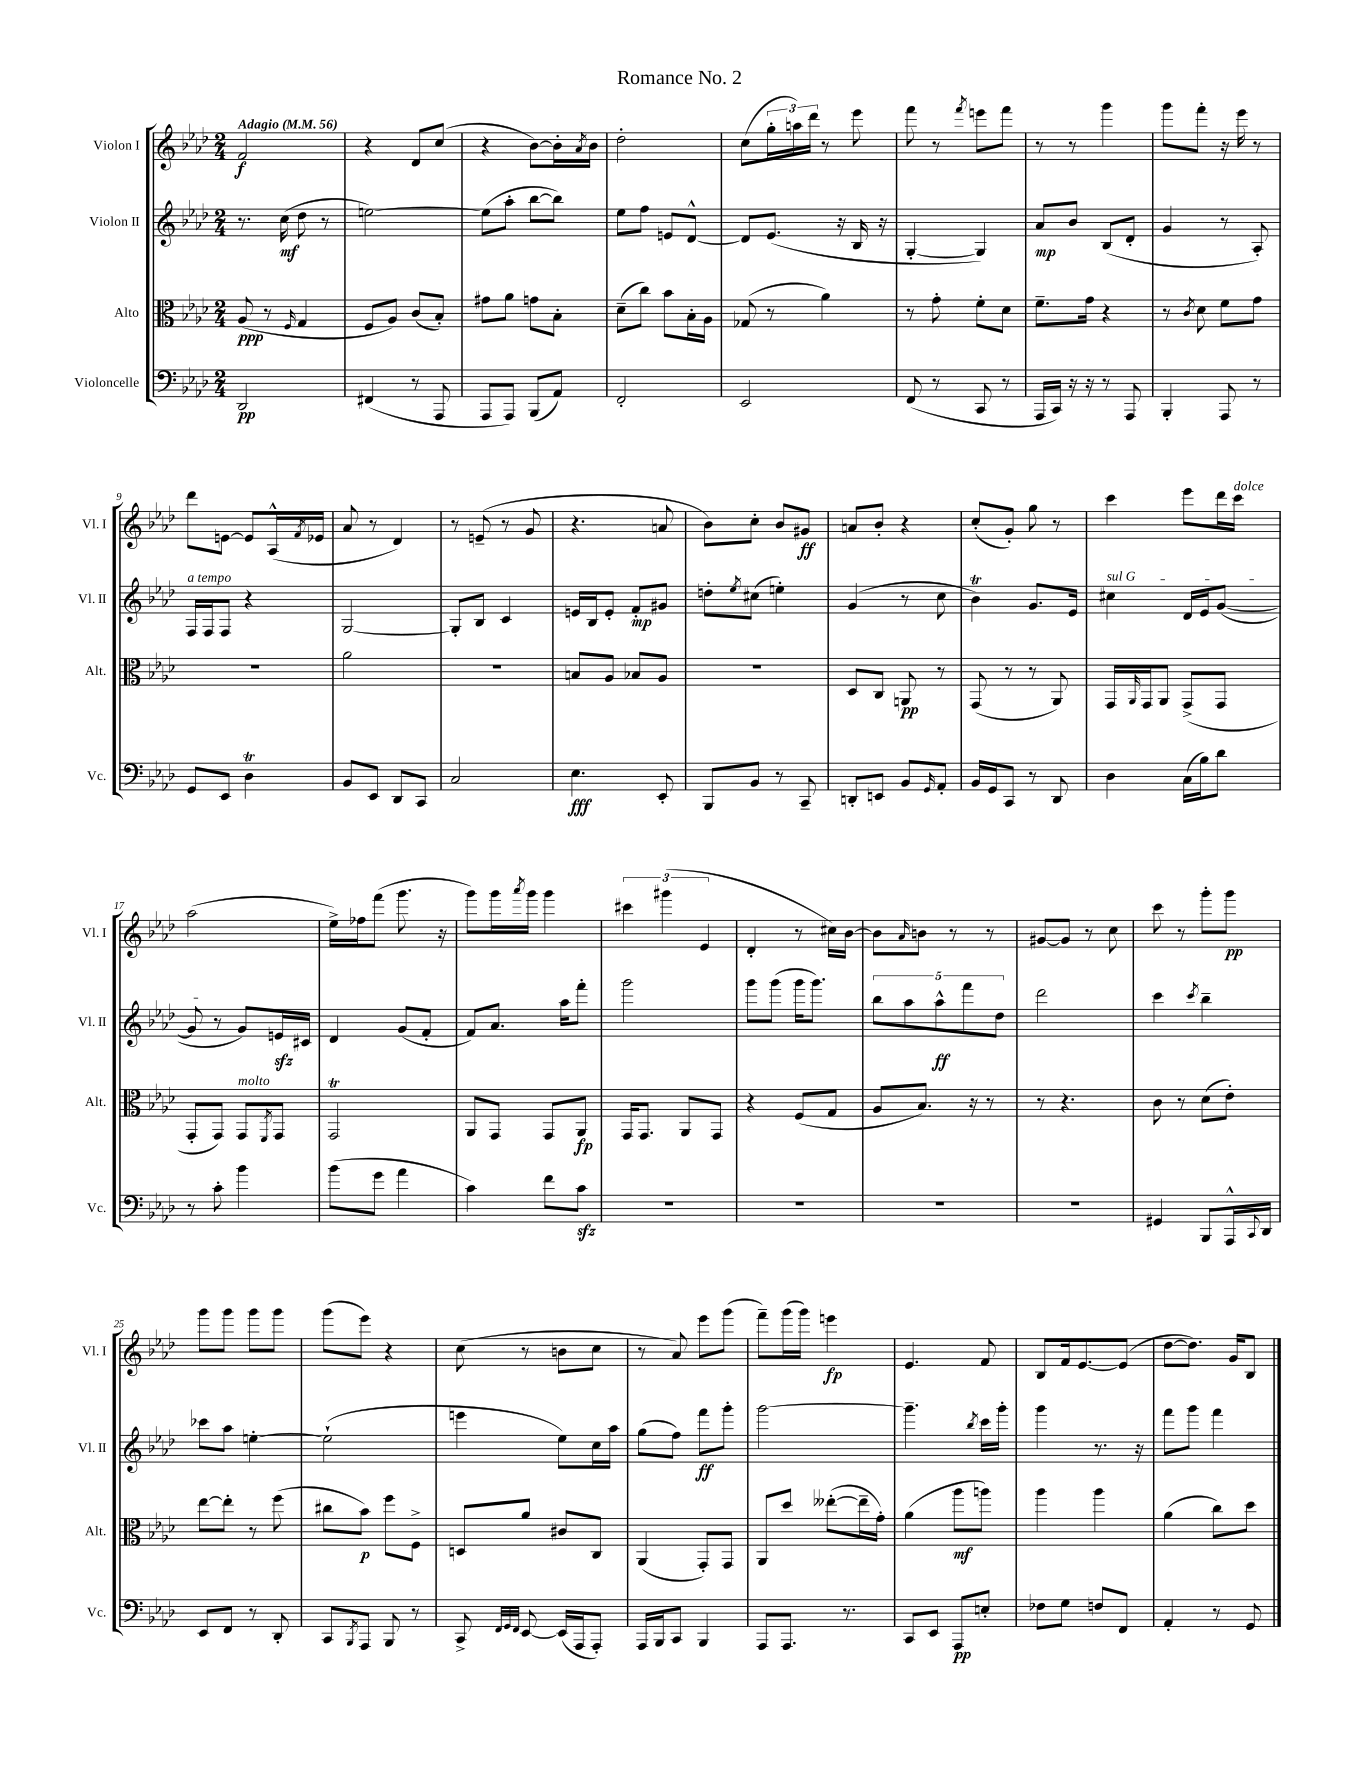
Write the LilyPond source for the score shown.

\header { title = "Romance No. 2" }
<<
\new StaffGroup <<
\new Staff = "s0" \with { instrumentName = "Violon I" shortInstrumentName = "Vl. I" } {
    \clef treble \key aes \major \numericTimeSignature \time 2/4 \tempo "Adagio" 4 = 56
    f'2\f |
    r4 des'8 c''8( |
    r4 bes'8~) bes'16-. \acciaccatura { aes'8 } bes'16 |
    des''2-. |
    c''8( \tuplet 3/2 { g''16-. a''16) des'''16 } r8 ees'''8 |
    f'''8 r8 \acciaccatura { f'''8 } e'''8 f'''8 |
    r8 r8 g'''4 |
    g'''8 f'''8-. r16 ees'''16 r8 |
    des'''8 e'8~ e'8 aes16-^( \acciaccatura { f'8 } ees'16 |
    aes'8 r8 des'4) |
    r8 e'8--( r8 g'8 |
    r4. a'8 |
    bes'8) c''8-. bes'8 gis'8\ff |
    a'8 bes'8-. r4 |
    c''8-.( g'8-.) g''8 r8 |
    c'''4 ees'''8 des'''16 c'''16^\markup { \italic "dolce" } |
    aes''2( |
    ees''16->) fes''16 f'''8( g'''8. r16 |
    g'''8) g'''16 \acciaccatura { aes'''8 } g'''16 g'''4 |
    \tuplet 3/2 { cis'''4 gis'''4( ees'4 } |
    des'4-. r8 cis''16) bes'16~ |
    bes'8 \grace { aes'16 } b'8 r8 r8 |
    gis'8~ gis'8 r8 c''8 |
    c'''8 r8 g'''8-. g'''8\pp |
    g'''8 g'''8 g'''8 g'''8 |
    g'''8( ees'''8) r4 |
    c''8( r8 b'8 c''8 |
    r8 aes'8) ees'''8 g'''8( |
    f'''8--) g'''16( g'''16) e'''4\fp |
    ees'4. f'8 |
    bes8 f'16 ees'8.~ ees'8( |
    des''8~ des''8.) g'16 bes8 \bar "|." |
}
\new Staff = "s1" \with { instrumentName = "Violon II" shortInstrumentName = "Vl. II" } {
    \clef treble \key aes \major \numericTimeSignature \time 2/4
    r8. c''16\mf( des''8 r8 |
    e''2~) |
    e''8( aes''8-. bes''8~ bes''8) |
    ees''8 f''8 e'8 des'8~-^ |
    des'8 ees'8.( r16 bes16 r16 |
    g4~-. g4) |
    aes'8\mp bes'8 bes8( des'8-. |
    g'4 r8 aes8-.) |
    f16^\markup { \italic "a tempo" } f16 f8 r4 |
    g2~ |
    g8-. bes8 c'4 |
    e'16 bes16 e'8-. f'8-.\mp gis'8 |
    d''8-. \acciaccatura { ees''8 } cis''8( e''4-.) |
    g'4( r8 c''8 |
    bes'4\trill) g'8. ees'16 |
    \once \override TextSpanner.bound-details.left.text = \markup { \italic "sul G" } cis''4\startTextSpan des'16 ees'16 g'8~( |
    g'8\stopTextSpan r8 g'8) e'16\sfz cis'16 |
    des'4 g'8( f'8-. |
    f'8) aes'8. aes''16 f'''8-. |
    g'''2 |
    g'''8 g'''8( g'''16 g'''8.) |
    \tuplet 5/4 { bes''8 aes''8 aes''8-^\ff f'''8 des''8 } |
    des'''2 |
    c'''4 \acciaccatura { c'''8 } bes''4-- |
    ces'''8 aes''8 e''4~-. |
    e''2-!( |
    e'''4 ees''8) c''16 aes''16 |
    g''8( f''8) f'''8\ff g'''8-. |
    g'''2~ |
    g'''4.-- \acciaccatura { bes''8 } c'''16 g'''16-. |
    g'''4 r8. r16 |
    f'''8 g'''8 f'''4 \bar "|." |
}
\new Staff = "s2" \with { instrumentName = "Alto" shortInstrumentName = "Alt." } {
    \clef alto \key aes \major \numericTimeSignature \time 2/4
    aes8\ppp( r8 \grace { f16 } g4 |
    f8 aes8) c'8( bes8-.) |
    gis'8 aes'8 g'8 bes8-. |
    des'8--( c''8) bes'8 bes16-. aes16 |
    ges8( r8 aes'4) |
    r8 g'8-. f'8-. des'8 |
    f'8.-- g'16 r4 |
    r8 \acciaccatura { c'8 } des'8 f'8 g'8 |
    R2 |
    aes'2 |
    r2 |
    b8 aes8 bes8 aes8 |
    R2 |
    des8 c8 a,8\pp r8 |
    g,8( r8 r8 aes,8) |
    g,16 \grace { aes,16 } g,16 aes,8 g,8->( g,8 |
    g,8-. g,8) g,8^\markup { \italic "molto" } \acciaccatura { f,8 } g,8 |
    g,2\trill |
    aes,8 g,8 g,8 aes,8\fp |
    g,16 g,8. aes,8 g,8 |
    r4 f8( g8 |
    aes8 bes8.) r16 r8 |
    r8 r4. |
    c'8 r8 des'8( ees'8-.) |
    ees''8~ ees''8-. r8 f''8( |
    cis''8 bes'8\p) f''8 f8-> |
    d8 aes'8 cis'8 c8 |
    aes,4( g,8-.) g,8 |
    aes,8 des''8 eeses''8~-.( eeses''16-- g'16-.) |
    aes'4( aes''8\mf a''8) |
    aes''4 aes''4 |
    aes'4( c''8) des''8 \bar "|." |
}
\new Staff = "s3" \with { instrumentName = "Violoncelle" shortInstrumentName = "Vc." } {
    \clef bass \key aes \major \numericTimeSignature \time 2/4
    des,2\pp |
    fis,4( r8 aes,,8 |
    aes,,8 aes,,8) bes,,8( aes,8) |
    f,2-. |
    ees,2 |
    f,8( r8 c,8 r8 |
    aes,,16 c,16) r16 r16 r8 aes,,8 |
    bes,,4-. aes,,8 r8 |
    g,8 ees,8 des4\trill |
    bes,8 ees,8 des,8 c,8 |
    c2 |
    ees4.\fff ees,8-. |
    bes,,8 bes,8 r8 c,8-- |
    d,8-. e,8 bes,8 \grace { g,16 } aes,8-. |
    bes,16 g,16 c,8 r8 des,8 |
    des4 c16( bes16) des'8 |
    r8 c'8-. bes'4 |
    bes'8( g'8 aes'4 |
    c'4) f'8 c'8\sfz |
    R2 |
    R2 |
    R2 |
    R2 |
    gis,4 bes,,8 aes,,16-^ \appoggiatura { c,8 } des,16 |
    ees,8 f,8 r8 des,8-. |
    c,8 \acciaccatura { bes,,8 } aes,,8 bes,,8 r8 |
    c,8-> \grace { f,32 g,32 f,32 } ees,8~ ees,16( aes,,16 aes,,8-.) |
    aes,,16 bes,,16 c,8 bes,,4 |
    aes,,8 aes,,8. r8. |
    c,8 ees,8 aes,,8\pp e8-. |
    fes8 g8 f8 f,8 |
    aes,4-. r8 g,8 \bar "|." |
}
>>
>>
